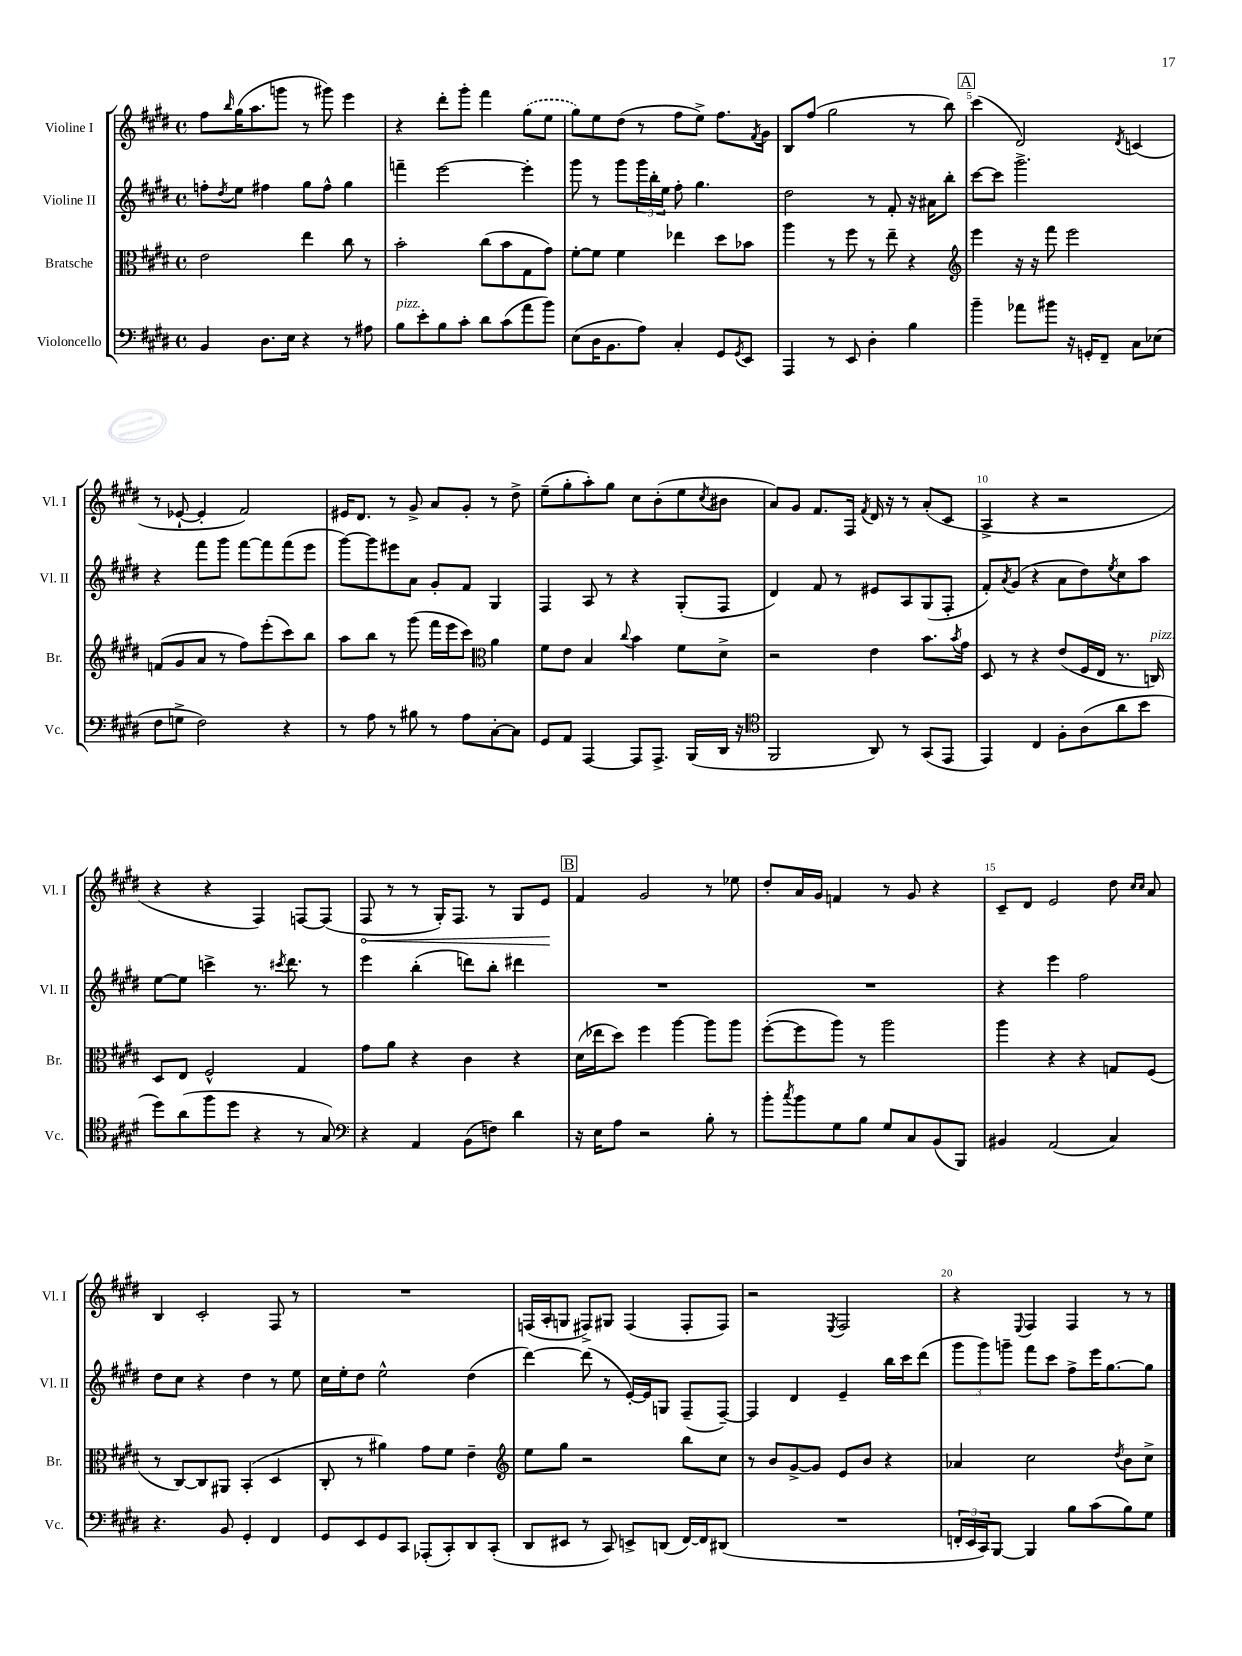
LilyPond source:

<<
\new StaffGroup <<
\new Staff = "s0" \with { instrumentName = "Violine I" shortInstrumentName = "Vl. I" } {
    \clef treble \key e \major \defaultTimeSignature \time 4/4
    fis''8 \grace { b''16 } gis''16( a''8. g'''8 r8 gis'''8) e'''4 |
    r4 dis'''8-. gis'''8-. fis'''4 \once \slurDashed gis''8( e''8 |
    gis''8) e''8 dis''8( r8 fis''8 e''8->) fis''8. \acciaccatura { fis'8 } gis'16 |
    b8 fis''8( gis''2 r8 b''8) |
    \mark \markup { \box "A" } cis'''4( dis'2) \acciaccatura { dis'8 } c'4( |
    r8 ees'8~-! ees'4-. fis'2) |
    eis'16 dis'8. r8 gis'8-> a'8 gis'8-. r8 dis''8-> |
    e''8--( gis''8-. a''8-.) gis''8 cis''8 b'8-.( e''8 \acciaccatura { cis''8 } bis'8 |
    a'8) gis'8 fis'8. fis16 \acciaccatura { fis'8 } dis'16 r16 r8 a'8-.( cis'8 |
    a4-> r4 r2 |
    r4 r4 fis4) f8~ f8( |
    \once \override Hairpin.circled-tip = ##t fis8\< r8 r8 gis16-.) fis8. r8 gis8 e'8\! |
    \mark \markup { \box "B" } fis'4 gis'2 r8 ees''8 |
    dis''8-. a'16 gis'16 f'4 r8 gis'8 r4 |
    cis'8-- dis'8 e'2 dis''8 \grace { cis''16 cis''16 } a'8 |
    b4 cis'2-. fis8 r8 |
    R1 |
    f16( a16-. g8 fis8->) gis8 fis4( fis8-. fis8) |
    r2 \acciaccatura { e8 } fis2 |
    r4 \appoggiatura { e8 } fis4 fis4 r8 r8 \bar "|." |
}
\new Staff = "s1" \with { instrumentName = "Violine II" shortInstrumentName = "Vl. II" } {
    \clef treble \key e \major \defaultTimeSignature \time 4/4
    f''8-. \acciaccatura { dis''8 } e''8 fis''4 gis''8 fis''8-^ gis''4 |
    f'''4-- e'''2~ e'''4-. |
    gis'''8 r8 gis'''8 \tuplet 3/2 { gis'''16 b''16-. e''16 } fis''8-. gis''4. |
    dis''2 r8 fis'8-. r16 ais'16 b''8-. |
    \mark \markup { \box "A" } cis'''8~ cis'''8 gis'''2.-> |
    r4 fis'''8 gis'''8 fis'''8~ fis'''8 fis'''8( e'''8 |
    gis'''8~) gis'''8 eis'''8 a'8 gis'8-. fis'8 gis4 |
    fis4 a8 r8 r4 gis8-.( fis8 |
    dis'4) fis'8 r8 eis'8 a8 gis8( fis8-. |
    fis'8-.) \acciaccatura { a'8 } gis'8( r4 a'8 dis''8) \acciaccatura { e''8 } cis''8 a''8 |
    e''8~ e''8 c'''4-> r8. \acciaccatura { cis'''8 } dis'''8. r8 |
    e'''4 b''4-.( d'''8) b''8-. dis'''4 |
    \mark \markup { \box "B" } R1 |
    R1 |
    r4 e'''4 fis''2 |
    dis''8 cis''8 r4 dis''4 r8 e''8 |
    cis''16 e''16-. dis''8 e''2-^ dis''4( |
    dis'''4~) dis'''8( r8 e'16~-.) e'16 g8 fis8--( fis8~--) |
    fis4 dis'4 e'4-- b''16 cis'''16 dis'''8( |
    \tuplet 3/2 { gis'''8 gis'''8) g'''8-- } fis'''8 cis'''8 fis''8-> e'''16 gis''8.~ gis''8 \bar "|." |
}
\new Staff = "s2" \with { instrumentName = "Bratsche" shortInstrumentName = "Br." } {
    \clef alto \key e \major \defaultTimeSignature \time 4/4
    e'2 e''4 cis''8 r8 |
    b'2-. cis''8( b'8 gis8 gis'8) |
    fis'8~-. fis'8 fis'4 ees''4 dis''8 bes'8 |
    a''4 r8 fis''8 r8 e''8-- r4 |
    \mark \markup { \box "A" } \clef treble e'''4 r16 r16 fis'''8 e'''2 |
    f'8( gis'8 a'8 r8 fis''8) e'''8-.( cis'''8) b''8 |
    a''8 b''8 r8 gis'''8( fis'''16 e'''16 cis'''8) \clef alto a'4 |
    fis'8 e'8 b4 \appoggiatura { cis''8 } b'4 fis'8 dis'8-> |
    r2 e'4 b'8. \acciaccatura { b'8 } gis'16 |
    dis8 r8 r4 e'8( fis16 e16 r8. c16^\markup { \italic "pizz." }) |
    dis8 e8 fis2-^ gis4 |
    gis'8 a'8 r4 cis'4 r4 |
    \mark \markup { \box "B" } dis'16( ees''16 dis''8) fis''4 a''4~ a''8 a''8 |
    fis''8~-.( fis''8 a''8) r8 a''2 |
    a''4 r4 r4 g8 fis8( |
    r8 cis8~) cis8 ais,8 b,4-.( dis4 |
    cis8-. r8 ais'4) gis'8 fis'8 e'4-- |
    \clef treble e''8 gis''8 r2 b''8 cis''8 |
    r8 b'8 gis'8~-> gis'8 e'8 b'8 r4 |
    aes'4 cis''2 \acciaccatura { dis''8 } b'8 cis''8-> \bar "|." |
}
\new Staff = "s3" \with { instrumentName = "Violoncello" shortInstrumentName = "Vc." } {
    \clef bass \key e \major \defaultTimeSignature \time 4/4
    b,4 dis8. e16 r4 r8 ais8 |
    b8^\markup { \italic "pizz." } e'8-. b8 cis'8-. dis'8 cis'8( a'8 b'8) |
    e8( dis16 b,8. a8) cis4-. gis,8 \acciaccatura { gis,8 } e,8 |
    a,,4 r8 e,8 dis4-. b4 |
    \mark \markup { \box "A" } b'4-- aes'8 bis'8 r16 g,16-. fis,8-- cis8 ees8( |
    fis8 g8-> fis2) r4 |
    r8 a8 r8 bis8 r8 a8 cis8~-. cis8 |
    gis,8 a,8 a,,4~ a,,8 a,,8.-> b,,16( dis,16 r16 |
    \clef tenor fis,2 a,8) r8 gis,8( e,8 |
    e,4) cis4 fis8-. a8( a'8 b'8 |
    dis''8) a'8( fis''8 dis''8 r4 r8 gis8) |
    \clef bass r4 a,4 b,8( f8) dis'4 |
    \mark \markup { \box "B" } r16 e16 a8 r2 b8-. r8 |
    b'8-. \acciaccatura { cis''8 } b'8 gis8 b8 gis8 cis8 b,8( b,,8) |
    bis,4 a,2( cis4) |
    r4. b,8 gis,4-. fis,4 |
    gis,8 e,8 gis,8 cis,8 aes,,8-.( cis,8-.) dis,8 cis,8-.( |
    dis,8 eis,8 r8 cis,8) e,8-> d,8( fis,16~) fis,16 dis,8( |
    R1 |
    \tuplet 3/2 { f,16-. e,16 cis,16) } b,,8~ b,,4 b8 cis'8( b8) gis8 \bar "|." |
}
>>
>>
\layout { \context { \Score \override BarNumber.break-visibility = ##(#f #t #t) barNumberVisibility = #(every-nth-bar-number-visible 5) } }
